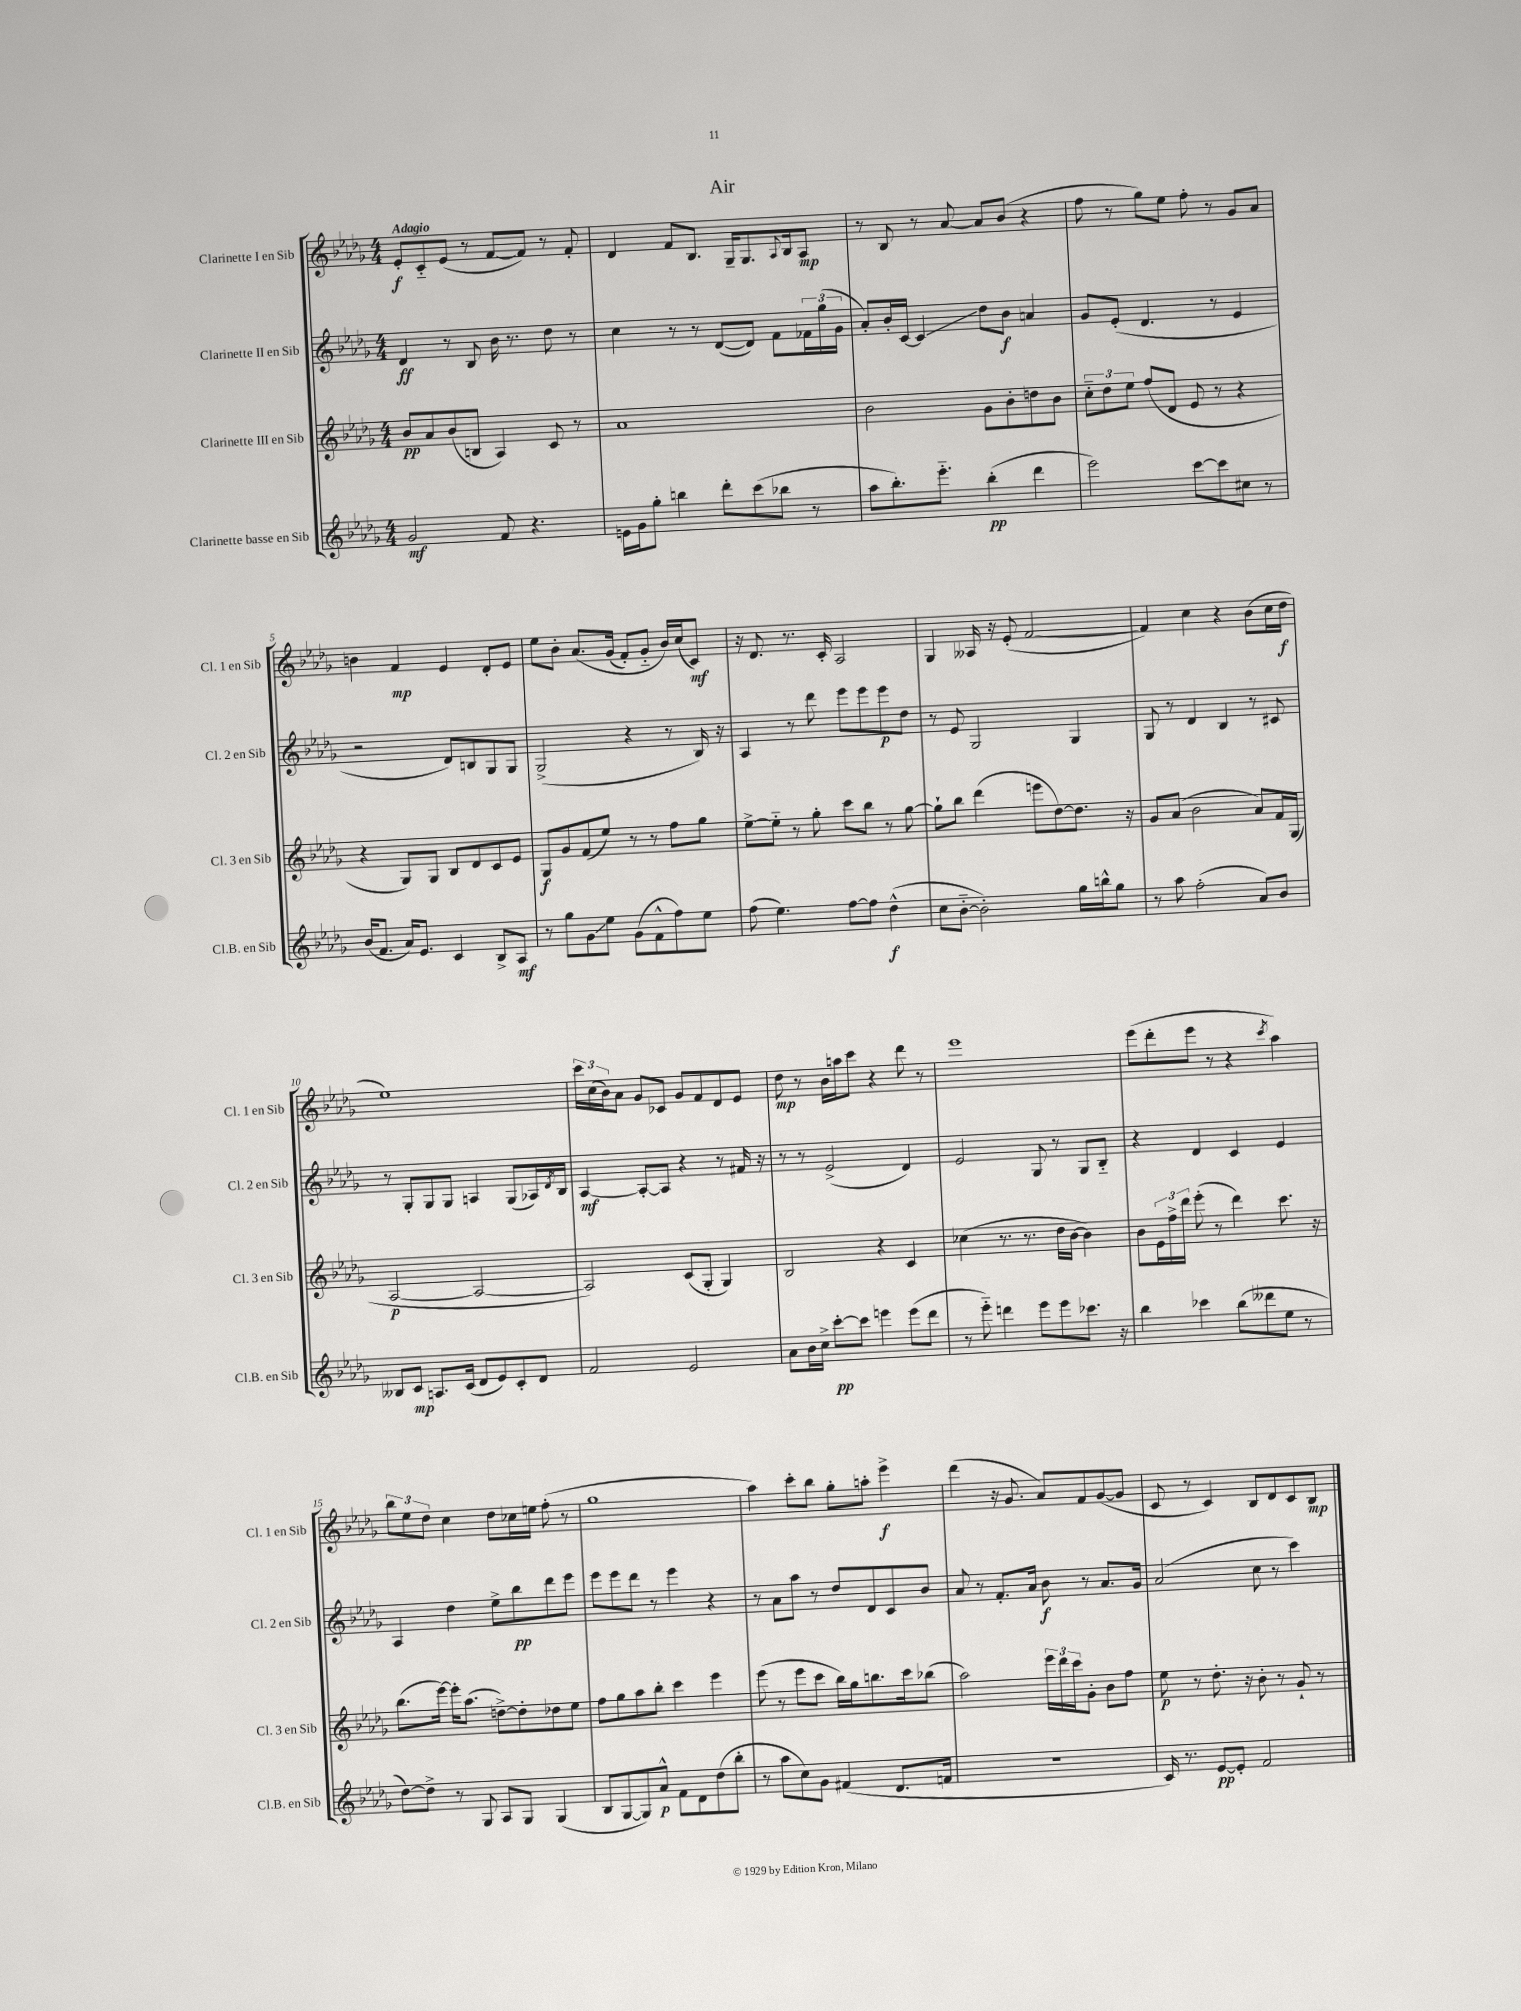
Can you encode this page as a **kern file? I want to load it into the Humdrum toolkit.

**kern	**kern	**kern	**kern
*staff4	*staff3	*staff2	*staff1
*clefG2	*clefG2	*clefG2	*clefG2
*k[b-e-a-d-g-]	*k[b-e-a-d-g-]	*k[b-e-a-d-g-]	*k[b-e-a-d-g-]
*M4/4	*M4/4	*M4/4	*M4/4
2g-	8b-	4d-	8e-'
.	8a-	.	8c'~
.	(8b-	8r	(8e-
.	8B	8B-	8r
8f	4A-)	16b-	[8f
.	.	8.r	.
4.r	.	.	8f])
.	8c	8dd-	8r
.	8r	8r	8f'
=	=	=	=
16e	1a-	4cc	4d-
16g-	.	.	.
8gg-'	.	.	.
4bb	.	8r	8f
.	.	8r	8.B-
8ddd-'	.	([8d-	.
.	.	.	16G-~
(8ccc	.	8d-])	8.G-
8bb-	.	8f	.
.	.	.	8qqA-
.	.	.	16B-
8r	.	24f-	8A-
.	.	(24gg-	.
.	.	24g-	.
=	=	=	=
8aa-	2b-	8a-')	8r
8.bb-')	.	16b-'	8B-
.	.	[16c	.
.	.	4c]	8r
8.eee-'~	.	.	.
.	.	.	[8a-
(4bb-'	8g-	8dd-	8a-]
.	8b-'	8b-	(8b-
4ddd-	8dd	4a	4r
.	8b-	.	.
=	=	=	=
2eee-)	12cc'~	8g-	8ff
.	12dd-	.	.
.	.	(8e-'	8r
.	12ee-	.	.
.	(8ff	4.d-	8gg-)
.	8d-	.	8ee-
[8ccc	8e-	.	8ff'
8ccc]	8r	8r	8r
8cc#	4r	4e-	8g-
8r	.	.	8a-
=	=	=	=
(16b-	4r	2r	4b
8.f	.	.	.
16a-)	8G-)	.	4f
8.e-	.	.	.
.	8G-	.	.
4c	8B-	8d-)	4e-
.	8d-	8B	.
8B-^	8c	8G-	8d-'
8A-	8e-	8G-	8e-
=	=	=	=
8r	8G-	(2G-^	8ee-
8gg-	8g-	.	8b-'
8g-	(8f	.	&(8.a-
8ee-	8ee-)	.	.
.	.	.	(16g-
(8g-	8r	4r	8f')
8f^^	8r	.	8g-'~
8ff)	8ff	8r	16b-&)
.	.	.	(16cc
8ee-	8gg-	16B-)	8c)
.	.	16r	.
=	=	=	=
(8ff	[8ee-^	4A-	16r
.	.	.	8.d-
4.ee-)	8ee-'~]	.	.
.	8r	8r	8.r
.	8gg-'	8ddd-	.
.	.	.	16c'
[8ff	8ccc	8eee-	2A-
8ff]	8bb-	8eee-	.
(4dd-^^	8r	8eee-	.
.	[8gg-	8dd-	.
=	=	=	=
8cc	8gg-`]	8r	4G-
[8b-'~	8bb-	8e-	.
2b-'])	(4ddd-	2G-	16A--
.	.	.	16r
.	.	.	(8e-'
.	8eee	.	[2f
.	[8dd-)	.	.
16gg-	8.dd-]	4G-	.
16bb^^	.	.	.
8gg-	.	.	.
.	16r	.	.
=	=	=	=
8r	8g-	8G-	4f])
8aa-	(8a-	8r	.
(2ff'	2b-	4d-	4cc
.	.	4B-	4r
8a-)	8a-)	8r	(8b-
8b-	16f	8c#	16cc
.	(16G-	.	16dd-
=	=	=	=
8B--	[2A-	8r	1ee-)
8c	.	8G-'	.
8.A	.	8G-	.
.	.	8G-	.
(16c	.	.	.
8d-	2A-_	4A	.
8e-)	.	.	.
8c'	.	(8G-	.
8d-	.	16A-)	.
.	.	8qd-	.
.	.	16B-	.
=	=	=	=
2f	2A-])	[4A-	24ccc
.	.	.	(24cc
.	.	.	24b-)
.	.	.	8a-
.	.	8A-'_	8g-
.	.	8A-]	8c-
2e-	(8c	4r	8g-
.	8G-'	.	8f
.	4G-)	8r	8d-
.	.	16f#	8e-
.	.	16r	.
=	=	=	=
8a-	2B-	8r	8dd-
16b-	.	8r	8r
16cc^	.	.	.
[8ccc'	.	(2e-^	16b-
.	.	.	16aa
8ccc]	.	.	8ccc
4eee	4r	.	4r
(8eee	4c	4d-)	8ddd-
8ddd-	.	.	8r
=	=	=	=
8r	(4cc-	2e-	1eee-
8eee-'~)	.	.	.
4ddd	8.r	.	.
.	8.r	.	.
8eee-	.	8G-	.
8eee-	16dd-	8r	.
.	[16b-	.	.
8.ccc-	4b-])	8G-	.
.	.	8B-'~	.
16r	.	.	.
=	=	=	=
4bb-	8b-	4r	(8eee-
.	24e-	.	8ddd-'
.	24ff^	.	.
.	24ddd-	.	.
4ccc-	(8eee-'	4d-	8eee-
.	8r	.	8r
(8bb-	4ddd-)	4c	4r
8ddd--	.	.	.
.	.	.	8qccc
8ee-	8.ccc	4e-	4aa-)
8r	.	.	.
.	16r	.	.
=	=	=	=
[8dd-)	(8.bb-	4A-	12bb-
.	.	.	12ee-
8dd-^]	.	.	.
.	.	.	12dd-
.	[16eee-)	.	.
8r	16eee-']	4dd-	4cc
.	(8.aa-	.	.
8G-	.	.	.
8A-	[8dd^)	8ee-^	8dd-
8G-	8dd']	8bb-	16cc-
.	.	.	16ee
(4G-	8dd-	8ddd-	(8ff'
.	8ee-	8eee-	8r
=	=	=	=
8B-	8ff	8eee-	1gg-
[8G-	8gg-	8eee-	.
8G-])	8aa-	8ddd-	.
8a-^^	8bb-'	8r	.
8f	4ccc	4eee-	.
8d-	.	.	.
(8dd-	4eee-	4r	.
8bb-'	.	.	.
=	=	=	=
8r	(8eee-	8r	4aa-)
8aa-	8r	8a-	.
8cc)	8eee-	8aa-	8ccc'
8g-	8ccc	8r	8bb-
(4f#	16bb-)	8dd-	8gg-'
.	16gg-	.	.
.	8.bb	8d-	8aa'
8.d-	.	8c	4eee-^
.	16ccc	.	.
.	(8bb-	8b-	.
16f	.	.	.
=	=	=	=
1r	2aa-)	8a-	(4ddd-
.	.	8r	.
.	.	8.f'	16r
.	.	.	8.g-
.	.	16a-	.
.	24eee-	8b-	8a-)
.	24ddd-	.	.
.	24ccc	.	.
.	8g-'	8r	8f
.	8b-	8.a-	([8g-
.	8ff	.	8g-]
.	.	16g-	.
=	=	=	=
16c)	8ee-	(2a-	8c
8.r	.	.	.
.	8r	.	8r
[8e-	8.dd-'	.	4c)
8e-']	.	.	.
.	16r	.	.
2f	8b-'	8cc	8B-
.	8r	8r	8d-
.	8g-`	4ccc)	8c
.	8r	.	8B-
==	==	==	==
*-	*-	*-	*-
